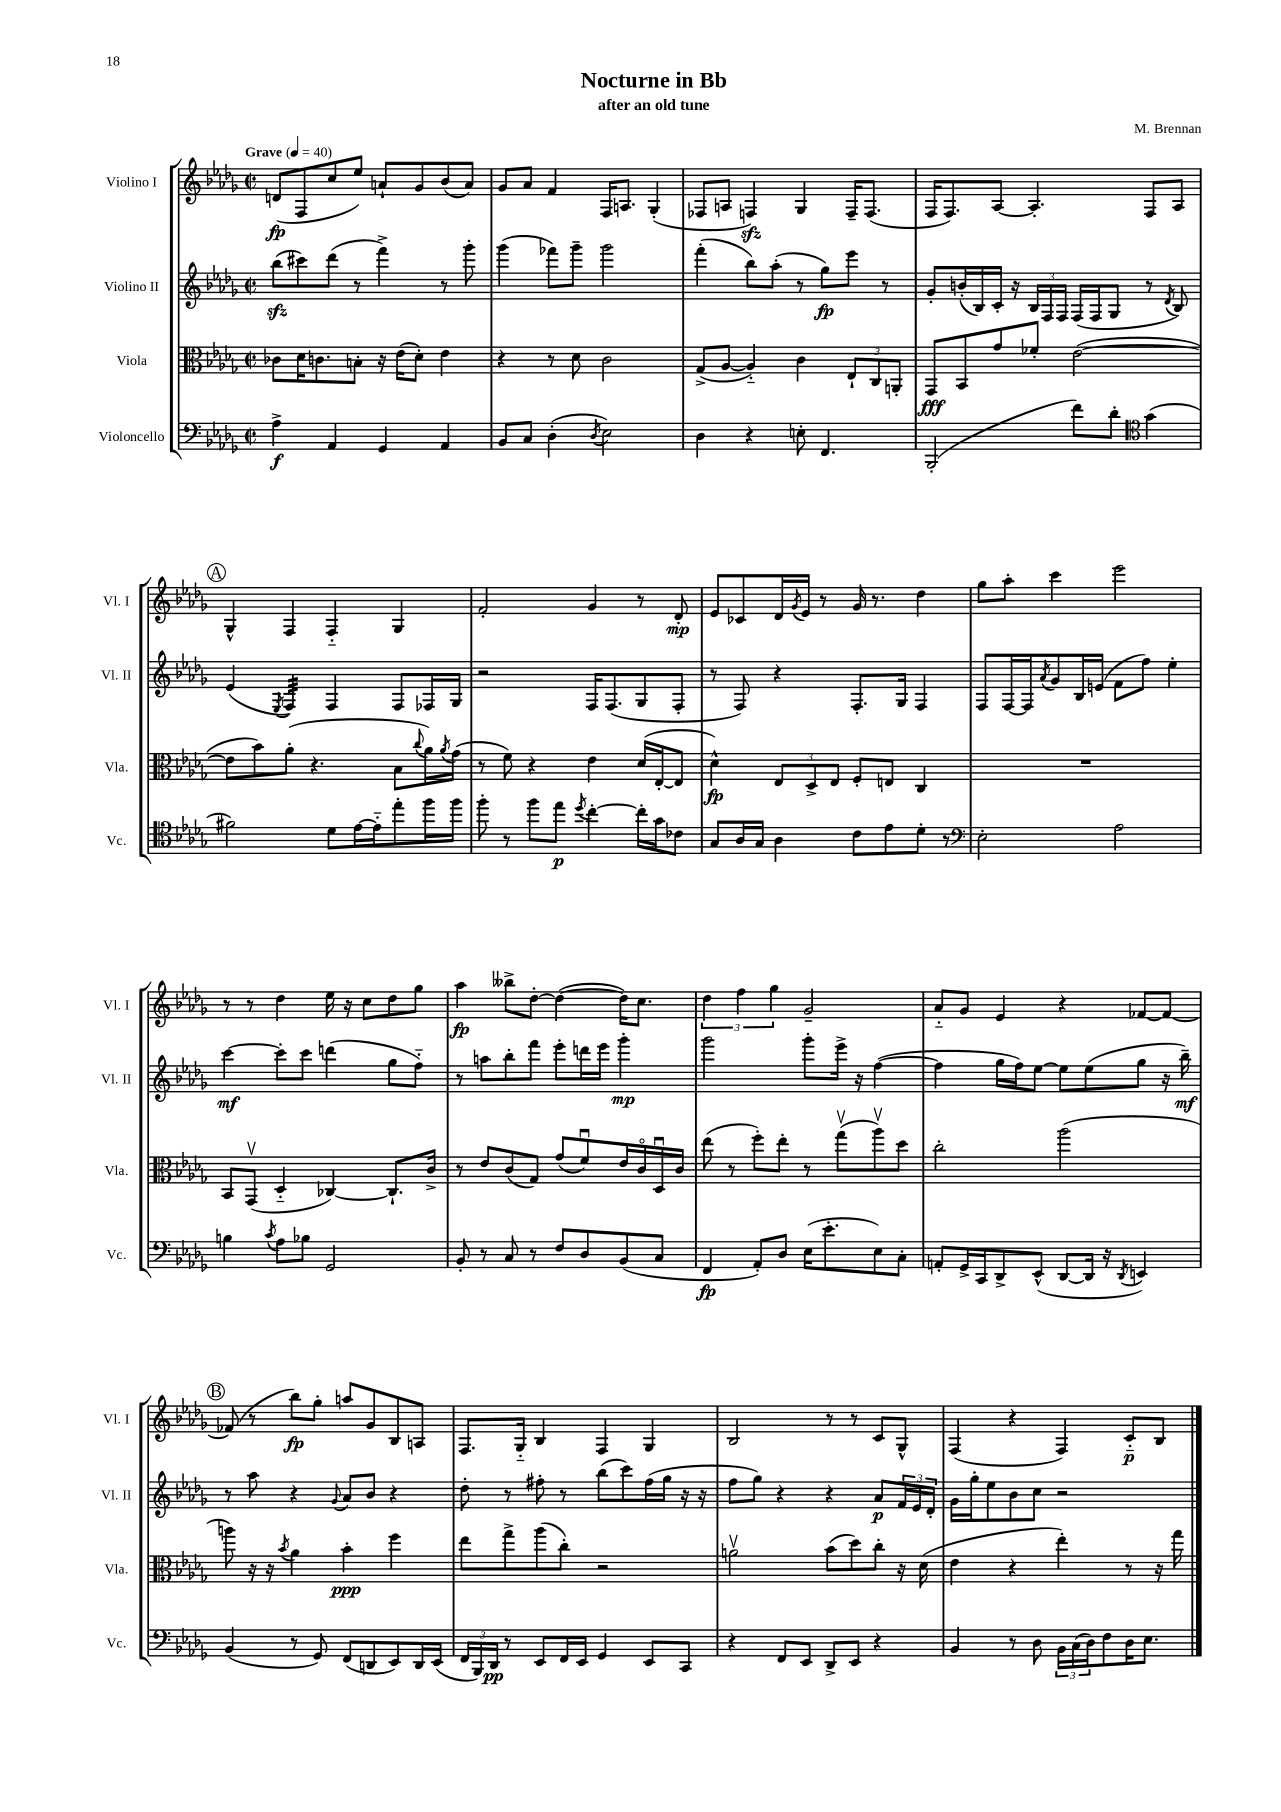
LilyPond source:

\header { title = "Nocturne in Bb" composer = "M. Brennan" subtitle = "after an old tune" }
<<
\new StaffGroup <<
\new Staff = "s0" \with { instrumentName = "Violino I" shortInstrumentName = "Vl. I" } {
    \clef treble \key des \major \defaultTimeSignature \time 2/2 \tempo "Grave" 4 = 40
    d'8\fp( f8 c''8 ees''8) a'8-! ges'8 bes'8( a'8) |
    ges'8 aes'8 f'4 f16 a8. ges4-.( |
    fes8 a8 f4\sfz) ges4 f16-- f8.( |
    f16 f8.) aes8~ aes4.-. f8 aes8 |
    \mark \markup { \circle "A" } ges4-^ f4 f4-_ ges4 |
    f'2-. ges'4 r8 des'8-.\mp |
    ees'8 ces'8 des'16 \acciaccatura { ges'8 } ees'16 r8 ges'16 r8. des''4 |
    ges''8 aes''8-. c'''4 ees'''2 |
    r8 r8 des''4 ees''16 r16 c''8 des''8 ges''8 |
    aes''4\fp beses''8-> des''8~-. des''4~( des''16) c''8. |
    \tuplet 3/2 { des''4 f''4 ges''4 } ges'2-- |
    aes'8-_ ges'8 ees'4 r4 fes'8~ fes'8~ |
    \mark \markup { \circle "B" } fes'8( r8 bes''8\fp) ges''8-. a''8 ges'8 bes8 a8 |
    f8. ges16-_ bes4 f4 ges4 |
    bes2 r8 r8 c'8 ges8-^ |
    f4( r4 f4) c'8-_\p bes8 \bar "|." |
}
\new Staff = "s1" \with { instrumentName = "Violino II" shortInstrumentName = "Vl. II" } {
    \clef treble \key des \major \defaultTimeSignature \time 2/2
    bes''8\sfz( cis'''8) des'''8( r8 f'''4->) r8 ges'''8-. |
    ges'''4( fes'''8) ges'''8-- ges'''2 |
    f'''4-.( bes''8) aes''8-.( r8 ges''8\fp) ees'''8 r8 |
    ges'8-. b'16-.( bes16) c'16-. r16 \tuplet 3/2 { bes16 f16 f16 } f16( f16 ges8 r8 \acciaccatura { des'8 } bes8) |
    \mark \markup { \circle "A" } ees'4( \acciaccatura { ees8 } f4:32) f4 f8 fes16 ges16 |
    r2 f16 f8.( ges8 f8-. |
    r8 f8) r4 f8.-. ges16 f4 |
    f8 f16~ f16 \acciaccatura { aes'8 } ges'8 bes16 e'16( f'8 f''8) ees''4-. |
    c'''4~\mf c'''8-. c'''8 d'''4( ges''8 f''8-_) |
    r8 a''8 bes''8-. f'''8 ees'''8-. d'''16 ees'''16 ges'''4-.\mp |
    ges'''2 ges'''8-. ees'''16-> r16 f''4~( |
    f''4 ges''16 f''16) ees''8~ ees''8 ees''8( ges''8 r16 bes''16--\mf) |
    \mark \markup { \circle "B" } r8 aes''8 r4 \appoggiatura { ges'8 } aes'8 bes'8 r4 |
    des''8-. r8 fis''8-. r8 bes''8( c'''8) fis''16( ges''16 r16 r16 |
    f''8 ges''8) r4 r4 aes'8\p \tuplet 3/2 { f'16 ees'16 des'16-. } |
    ges'16 ges''16-. ees''8 bes'8 c''8 r2 \bar "|." |
}
\new Staff = "s2" \with { instrumentName = "Viola" shortInstrumentName = "Vla." } {
    \clef alto \key des \major \defaultTimeSignature \time 2/2
    ces'8 des'16 c'8. b8-. r16 ees'16( des'8-.) ees'4 |
    r4 r8 des'8 c'2 |
    ges8->( aes8~ aes4-_) c'4 \tuplet 3/2 { ees8-! c8 a,8-. } |
    ges,8\fff bes,8 ges'8 fes'8-. ees'2~( |
    \mark \markup { \circle "A" } ees'8 bes'8) aes'8-.( r4. bes8 \appoggiatura { c''8 } aes'16) \acciaccatura { aes'8 } ges'16( |
    r8 f'8) r4 ees'4 des'16( ees16~-. ees8 |
    des'4-^\fp) \tuplet 3/2 { ees8 des8-> ees8 } f8-. e8 c4 |
    R1 |
    bes,8 ges,8\upbow( des4-_ ces4~) ces8.-! c'16-> |
    r8 ees'8 c'8( ges8) ges'8( f'8\downbow) ees'16 c'16\flageolet des16\downbow c'16 |
    ees''8( r8 f''8-.) ees''8-. r8 ges''8\upbow( aes''8\upbow) des''8 |
    c''2-. aes''2( |
    \mark \markup { \circle "B" } a''8) r16 r16 \acciaccatura { bes'8 } aes'4 bes'4-.\ppp f''4 |
    ees''8 ges''8-> aes''8( c''8-.) r2 |
    a'2\upbow bes'8( des''8) c''8-. r16 des'16( |
    ees'4 r4 ees''4-.) r8 r16 ges''16 \bar "|." |
}
\new Staff = "s3" \with { instrumentName = "Violoncello" shortInstrumentName = "Vc." } {
    \clef bass \key des \major \defaultTimeSignature \time 2/2
    aes4->\f aes,4 ges,4 aes,4 |
    bes,8 c8 des4-.( \acciaccatura { des8 } ees2) |
    des4 r4 e8-. f,4. |
    bes,,2-.( f'8) des'8-. \clef tenor ges'4( |
    \mark \markup { \circle "A" } fis'2) des'8 ees'16~ ees'16-_ ees''8-. f''16 f''16 |
    f''8-. r8 f''8 ees''8\p \acciaccatura { des''8 } c''4~-. c''16-. ges'16 ces'8 |
    ges8 aes16 ges16 aes4 c'8 ees'8 des'8-. r8 |
    \clef bass ees2-. aes2 |
    b4 \acciaccatura { c'8 } aes8 bes8 ges,2 |
    bes,8-. r8 c8 r8 f8 des8 bes,8( c8 |
    f,4\fp aes,8-.) des8 ees16( ees'8.-. ees8) c8-. |
    a,8-. ges,16-> c,16 des,8-> ees,8-^( des,8~ des,16 r16 \acciaccatura { des,8 } e,4) |
    \mark \markup { \circle "B" } bes,4( r8 ges,8) f,8( d,8 ees,8) d,16 ees,16( |
    \tuplet 3/2 { f,16 bes,,16) des,16\pp } r8 ees,8 f,16 ees,16 ges,4 ees,8 c,8 |
    r4 f,8 ees,8 des,8-> ees,8 r4 |
    bes,4 r8 des8 \tuplet 3/2 { bes,16 c16( des16) } f8 des16 ees8. \bar "|." |
}
>>
>>
\layout { \context { \Score \remove "Bar_number_engraver" } }
